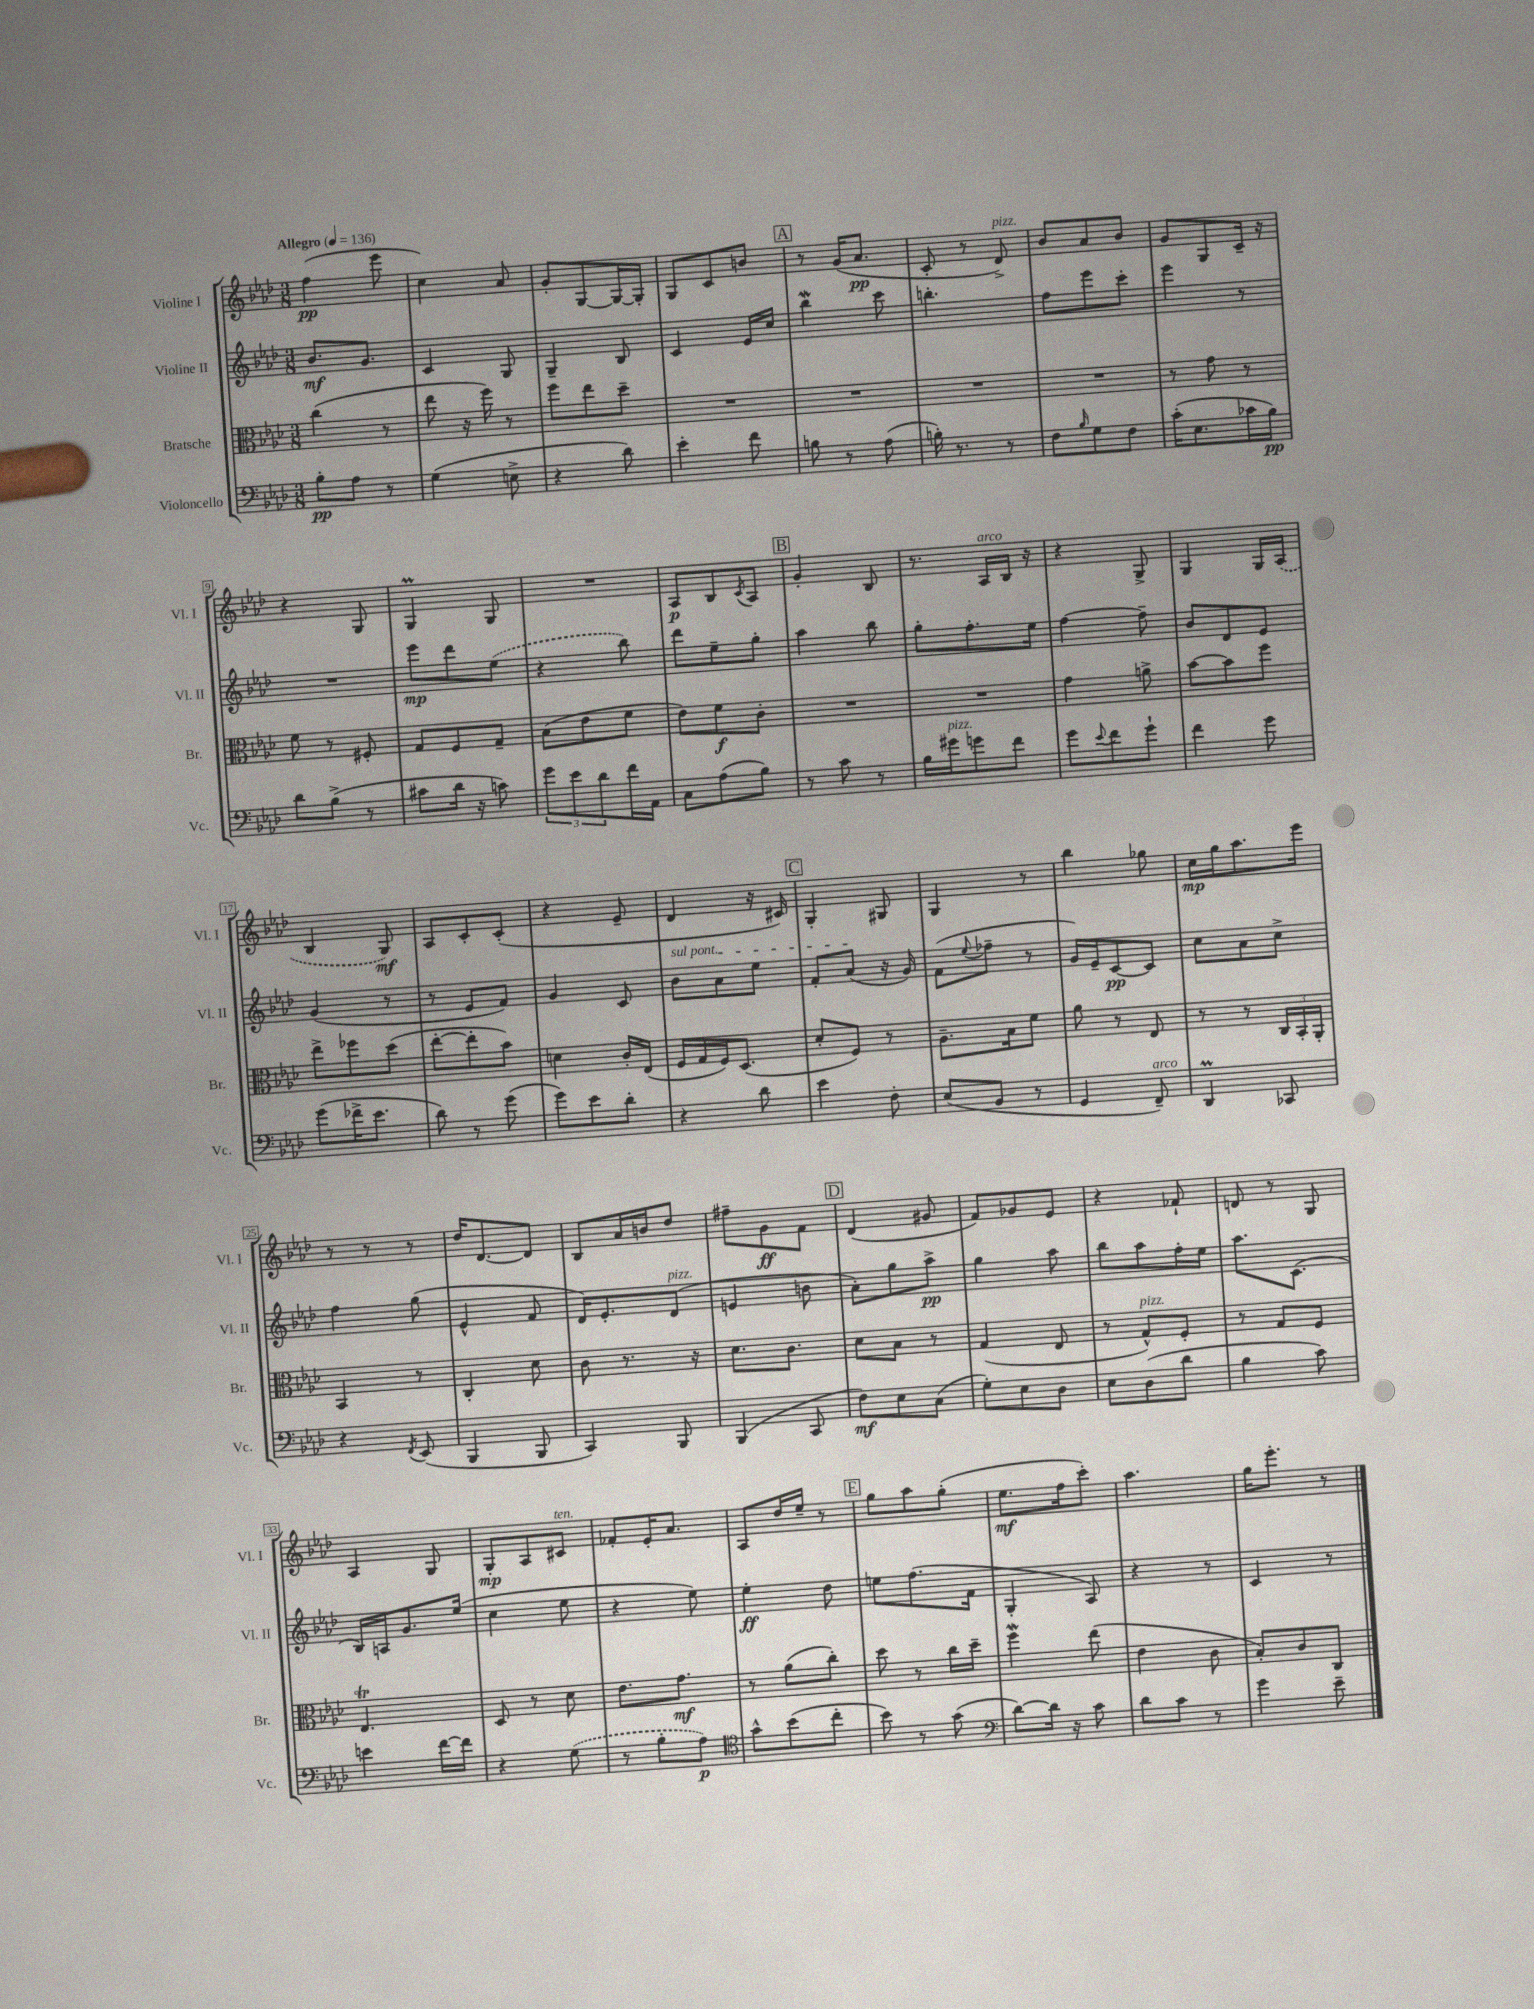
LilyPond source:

<<
\new StaffGroup <<
\new Staff = "s0" \with { instrumentName = "Violine I" shortInstrumentName = "Vl. I" } {
    \clef treble \key aes \major \numericTimeSignature \time 3/8 \tempo "Allegro" 4 = 136
    f''4\pp( ees'''8 |
    c''4) aes'8 |
    g'8-. g8~ g16~ g16-. |
    g8 c'8 b'8 |
    \mark \markup { \box "A" } r8 g'16( aes'8.\pp |
    c'8-. r8 des'8->^\markup { \italic "pizz." }) |
    bes'8 aes'8 bes'8 |
    g'8 g8 c'16-- r16 |
    r4 g8 |
    g4\prall g8 |
    R4. |
    aes8\p bes8 \acciaccatura { c'8 } aes8 |
    \mark \markup { \box "B" } g'4-. bes8 |
    r8. aes16^\markup { \italic "arco" } bes16 r16 |
    r4 g8-> |
    g4 g16 \once \slurDashed aes16( |
    bes4 g8\mf) |
    aes8 c'8-. c'8-.( |
    r4 ees'8-- |
    des'4 r16 cis'16) |
    \mark \markup { \box "C" } g4-. gis8 |
    g4 r8 |
    bes''4 ges''8 |
    c''16\mp g''16 aes''8. ees'''16 |
    r8 r8 r8 |
    des''16 des'8.~ des'8 |
    bes8 aes'16 b'16 des''8 |
    fis''8-- g'8\ff f'8 |
    \mark \markup { \box "D" } des'4( gis'8 |
    f'8) ges'8 ees'8 |
    r4 fes'8-! |
    d'8 r8 g8 |
    aes4 g8 |
    g8-.\mp aes8 cis'8^\markup { \italic "ten." } |
    fes'8-. ees'16-. aes'8. |
    aes8 des''16 ees''16-- r8 |
    \mark \markup { \box "E" } g''8 aes''8 g''8-.( |
    ees''8.\mf f''16 c'''8-.) |
    aes''4. |
    g''16 ees'''8.-. r8 \bar "|." |
}
\new Staff = "s1" \with { instrumentName = "Violine II" shortInstrumentName = "Vl. II" } {
    \clef treble \key aes \major \numericTimeSignature \time 3/8
    bes'8.\mf g'8. |
    c'4 g8 |
    g4-- bes8 |
    c'4 ees'16 c''16 |
    \mark \markup { \box "A" } bes''4\mordent c'''8 |
    b''4.-. |
    f''8 ees'''8 c'''8-. |
    ees'''4 r8 |
    R4. |
    ees'''8\mp des'''8 \once \slurDashed ees''8( |
    r4 bes''8) |
    des'''8 ees''8-- g''8-. |
    \mark \markup { \box "B" } aes''4 bes''8 |
    g''8-. f''8.-. ees''16 |
    f''4~ f''8-- |
    bes'8 des'8 ees'8 |
    g'4( r8 |
    r8 ees'8 f'8) |
    g'4 c'8 |
    \once \override TextSpanner.bound-details.left.text = \markup { \italic "sul pont." } bes'8\startTextSpan aes'8 ees''8 |
    \mark \markup { \box "C" } f'8-. aes'8\stopTextSpan( r16 g'16) |
    f'8( \appoggiatura { ees''8 } fes''8-- r8 |
    g'16) ees'16-- c'8~\pp c'8 |
    c''8 aes'8 c''8-> |
    f''4 g''8( |
    ees'4-^ f'8 |
    des'16) ees'8.-. des'8^\markup { \italic "pizz." }( |
    e'4 b'8 |
    \mark \markup { \box "D" } aes'8-.) g''8 aes''8->\pp |
    g''4 aes''8 |
    bes''8 aes''8 f''16-. ees''16 |
    aes''8. c'8.( |
    bes16) a16 g'8. ees''16( |
    c''4 ees''8 |
    r4 ees''8) |
    ees''4-.\ff des''8 |
    \mark \markup { \box "E" } e''8 f''8.( f'16 |
    g4-. aes8) |
    r4 r8 |
    c'4 r8 \bar "|." |
}
\new Staff = "s2" \with { instrumentName = "Bratsche" shortInstrumentName = "Br." } {
    \clef alto \key aes \major \numericTimeSignature \time 3/8
    c''4( r8 |
    ees''8 r16 f''16) r8 |
    f''8 ees''8 des''8-- |
    R4. |
    \mark \markup { \box "A" } R4. |
    R4. |
    R4. |
    r8 g'8 r8 |
    f'8 r8 fis8-. |
    g8 f8 g8-- |
    bes8( ees'8 f'8 |
    ees'8) f'8\f c'8-. |
    \mark \markup { \box "B" } R4. |
    R4. |
    g'4 a'8-> |
    bes'8~ bes'8 f''8 |
    ees''8-> fes''8 des''8( |
    ees''8~-. ees''8-. bes'8) |
    d'4 c'16-. ees16( |
    f16 g16 f16) des8.( |
    \mark \markup { \box "C" } des'8-. f8) r8 |
    aes8.-- bes16 f'8 |
    aes'8 r8 ees8 |
    r8 r8 \tuplet 3/2 { c16 bes,16-. aes,16-. } |
    bes,4 r8 |
    c4-. des'8 |
    c'8 r8. r16 |
    des'8. c'8. |
    \mark \markup { \box "D" } des'8 bes8 r8 |
    g4( ees8 |
    r8 g8-^^\markup { \italic "pizz." }) f8-. |
    r8 g8 f8 |
    ees4.\trill |
    des8 r8 des'8 |
    ees'8. g'8.\mf |
    r8 aes'8( c''8-.) |
    \mark \markup { \box "E" } des''8 r8 c''16 des''16-- |
    f''4\mordent ees''8( |
    ees'4 c'8 |
    bes8-.) c'8 c8 \bar "|." |
}
\new Staff = "s3" \with { instrumentName = "Violoncello" shortInstrumentName = "Vc." } {
    \clef bass \key aes \major \numericTimeSignature \time 3/8
    bes8-.\pp aes8 r8 |
    g4( e8-> |
    r4 des'8) |
    ees'4-. f'8 |
    \mark \markup { \box "A" } b8 r8 aes8( |
    b16-.) r8. r8 |
    f8 \grace { bes16 } g8 f8 |
    c'16-.( ees8. ces'16 bes16\pp) |
    des'8 bes8->( r8 |
    cis'8 des'16 r16 c'8) |
    \tuplet 3/2 { g'8 ees'8 des'8 } f'16 aes,16 |
    c8 aes8( bes8) |
    \mark \markup { \box "B" } r8 c'8 r8 |
    bes16 gis'16^\markup { \italic "pizz." } g'8 f'8 |
    g'8 \appoggiatura { ees'8 } f'8 g'8-! |
    f'4 g'8 |
    g'8( fes'16-> ees'8. |
    des'8) r8 g'8( |
    g'8) ees'8 des'8-. |
    r4 des'8 |
    \mark \markup { \box "C" } ees'4 f8-. |
    ees8( bes,8 r8 |
    g,4 f,8--^\markup { \italic "arco" }) |
    des,4\prall ces,8 |
    r4 \acciaccatura { f,8 } ees,8( |
    bes,,4 bes,,8 |
    c,4) bes,,8 |
    bes,,4( c,8 |
    \mark \markup { \box "D" } f8\mf) ees8 c8( |
    g8-.) ees8 des8 |
    ees8 des8( des'8 |
    bes4 c'8) |
    e'4 f'16~ f'16 |
    r4 \once \slurDashed g8( |
    r8 bes8-. aes8\p) |
    \clef tenor g'8-^ bes'8( c''8-. |
    \mark \markup { \box "E" } bes'8) r8 g'8( |
    \clef bass des'8~) des'16 r16 c'8 |
    des'8 c'8 r8 |
    g'4 ees'8-- \bar "|." |
}
>>
>>
\layout { \context { \Score \override BarNumber.stencil = #(make-stencil-boxer 0.1 0.3 ly:text-interface::print) } }
